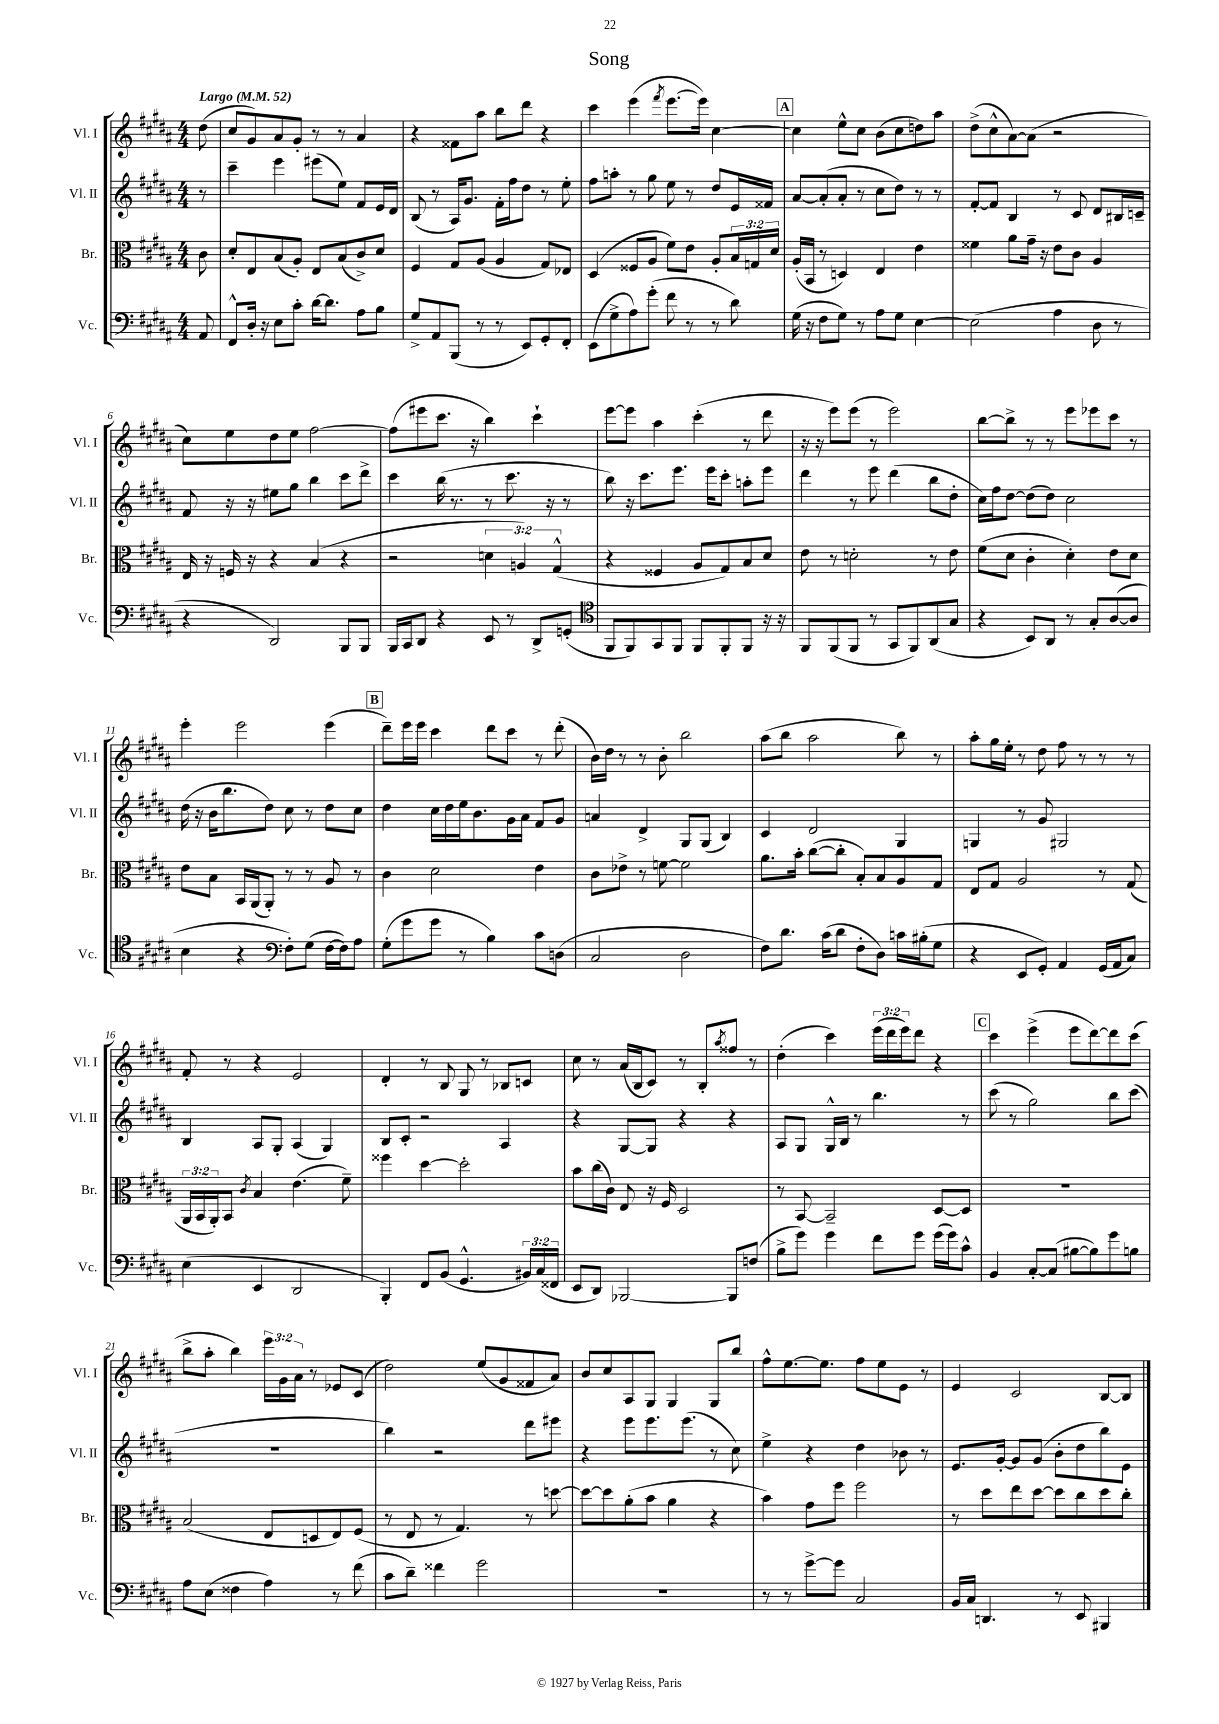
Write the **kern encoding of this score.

**kern	**kern	**kern	**kern
*staff4	*staff3	*staff2	*staff1
*clefF4	*clefC3	*clefG2	*clefG2
*k[f#c#g#d#a#]	*k[f#c#g#d#a#]	*k[f#c#g#d#a#]	*k[f#c#g#d#a#]
*M4/4	*M4/4	*M4/4	*M4/4
*MM52	*MM52	*MM52	*MM52
8AA#	8c#	8r	(8dd#
=	=	=	=
8FF#^^	8d#'	4ccc#~	8cc#
16D#'	8E	.	8g#)
16r	.	.	.
8E	(8B	4eee	8a#
8c#'	8A#')	.	8g#'
[16d#	8E	(8eee#	8r
8.d#]	.	.	.
.	(8B	8ee)	8r
8A#	8c#^)	8f#	4a#
8B	8d#	16e	.
.	.	16d#	.
=	=	=	=
8G#^	4F#	(8B	4r
8AA#	.	8r	.
(8BBB	8G#	16A#)	8f##
.	.	8.g#	.
8r	(8A#	.	8aa#
8r	4A#	16f#'	8bb
.	.	16ff#	.
8EE)	.	8dd#	8ddd#
8GG#'	8G#)	8r	4r
8FF#'	8E-	8ee'	.
=	=	=	=
(8EE	(4D#	8ff#	4ccc#
8G#^	.	8aa'	.
8A#)	8F##	8r	(4eee
(8g#'	8A#	8gg#	.
.	.	.	8qfff#
8f#	8f#)	8ee	[8.eee
8r	8e	8r	.
.	.	.	16eee])
8r	8A#'	8dd#	[4cc#
8d#)	24B	16e	.
.	24G	.	.
.	.	16f##	.
.	24d#	.	.
=	=	=	=
(16G#	(16A#'	[8a#	4cc#]
16r	16BB	.	.
8F#	8r	(8a#']	.
8G#)	4D)	8a#'	8ee^^
8r	.	8r	8cc#
8A#	4E	8cc#	(8b
8G#	.	8dd#)	8cc#
[4E	4e	8r	8dd)
.	.	8r	8aa#
=	=	=	=
(2E]	4f##	[8f#'	(8dd#^
.	.	8f#]	8cc#^^
.	8a#	4B	[8a#)
.	16g#~	.	(8a#]
.	16r	.	.
4A#	8e	8r	2r
.	8c#	8c#	.
8D#	4A#	8d#	.
8r	.	16B#	.
.	.	16c~	.
=	=	=	=
4r	16E	8f#	8cc#)
.	16r	.	.
.	16F	16r	8ee
.	16r	16r	.
2DD#)	4r	8ee#	8dd#
.	.	8gg#	8ee
.	(4B	4bb	[2ff#
8BBB	4r	8ccc#	.
8BBB	.	8ddd#^	.
=	=	=	=
16BBB	2r	4ccc#	(8ff#]
16CC#	.	.	.
8DD#	.	.	8eee#
4r	.	(16bb	8.ccc#
.	.	8.r	.
.	.	.	16r
8EE	6d	8r	4bb)
8r	.	8.ccc#	.
.	6A)	.	.
8DD#^	.	.	4ccc#`
.	.	16r	.
.	(6G#^^	.	.
(8GG'	.	8r	.
=	=	=	=
*clefC4	*	*	*
8FF#	4r	8bb)	[8eee
8FF#)	.	16r	8eee]
.	.	8.ccc#	.
8GG#	4F##	.	4aa#
8FF#	.	8.eee	.
8FF#	8A#	.	(4ccc#'
.	.	16eee	.
8FF#'	8G#)	8ccc#'	.
8FF#	8B	8aa'	8r
16r	8d#	8eee	8ddd#
16r	.	.	.
=	=	=	=
8FF#	8e	4ddd#	16r
.	.	.	16r
(8FF#	8r	.	8eee)
8FF#	2d'	8r	(8eee
8r	.	8eee	8r
8GG#	.	(4ddd#	2eee)
8FF#)	.	.	.
(8AA#	8r	8bb	.
8G#	8e	8dd#'	.
=	=	=	=
4r	(8f#	16cc#)	[8bb
.	.	16ff#	.
.	8d#	[8dd#	8bb^]
8BB)	4c#'	(8dd#]	8r
8AA#	.	8dd#)	8r
8r	4d#')	2cc#	8eee
8G#'	.	.	8eee-
([8A#	8e	.	8ccc#
8A#]	8d#	.	8r
=	=	=	=
4B	8e	(16dd#	4eee'
.	.	16r	.
.	8B	16b	.
.	.	8.bb	.
4r	16BB	.	2eee
.	(16AA#	.	.
.	8AA#')	8dd#)	.
*clefF4	*	*	*
8F#')	8r	8cc#	.
(8G#	8r	8r	.
[16F#	8A#	8dd#	(4eee
16F#])	.	.	.
8A#	8r	8cc#	.
=	=	=	=
(8G#'	4c#	4dd#	8ddd#~)
8g#	.	.	16eee
.	.	.	16eee
8g#	2d#	16cc#	4ccc#
.	.	16dd#	.
8r	.	16ee	.
.	.	8.b	.
4B)	.	.	8ddd#
.	.	16g#	8ccc#
.	.	16a#	.
8c#	4e	8f#	8r
(8D	.	8g#	(8ddd#'
=	=	=	=
2C#	8c#	4a	16b)
.	.	.	16dd#
.	8e-^	.	8r
.	8r	4d#^	8r
.	[8f	.	8b'
2D#	2f]	8G#	2bb
.	.	(8G#	.
.	.	4B)	.
=	=	=	=
8F#)	8.a#	4c#	(8aa#
8.d#	.	.	8bb
.	16b'	.	.
.	([8cc#	2d#	2aa#
(16c#	.	.	.
8d#	8cc#']	.	.
8F#'	8B')	.	.
8D#)	8B	.	.
16c	8A#	4G#	8bb)
(16B#'	.	.	.
8G#	8G#	.	8r
=	=	=	=
4r	8E	4G	8aa#'
.	8G#	.	16gg#
.	.	.	16ee'
8EE	2A#	8r	8r
8GG#')	.	8g#	8dd#
4AA#	.	2G#	8ff#
.	.	.	8r
(16GG#	8r	.	8r
16AA#	.	.	.
8C#)	(8G#	.	8r
=	=	=	=
(4E	24AA#	4B	8f#'
.	24BB	.	.
.	24AA#')	.	.
.	8BB	.	8r
.	8qc#	.	.
4EE	4B	8A#	4r
.	.	8G#'	.
2DD#	(4.e	(4A#	2e
.	.	4G#)	.
.	8f#~)	.	.
=	=	=	=
4BBB')	4ff##	8B	4d#'
.	.	8c#'	.
8FF#	[4dd#	2r	8r
(8BB	.	.	8B
4.GG#^^	2dd#']	.	8G#
.	.	.	8r
.	.	4A#	8B-
24BB#)	.	.	8c
(24C#	.	.	.
24FF##	.	.	.
=	=	=	=
8EE	8b	4r	8cc#
8DD#)	(16cc#	.	8r
.	16c#)	.	.
[2BBB-	8E	[8G#	(16a#
.	.	.	16B
.	16r	8G#]	8c#)
.	16F#	.	.
.	2D#	4r	8r
.	.	.	8B'
.	.	.	8qaa#
8BBB-]	.	4r	8ff##
(8F	.	.	8r
=	=	=	=
8B^	8r	8A#	(4dd#'
8g#)	[8BB	8G#	.
4g#	2BB~]	16G#^^	4ccc#)
.	.	16B	.
.	.	8r	.
8f#	.	4.bb	(24eee
.	.	.	24ddd#
.	.	.	24eee)
8g#	.	.	8ddd#
(16g#	[8D#	.	4r
16g#)	.	.	.
8c#^^	8D#]	8r	.
=	=	=	=
4BB	1r	(8ccc#	4ccc#
.	.	8r	.
[8C#'	.	2gg#)	(4eee^
(8C#]	.	.	.
[8B#	.	.	8eee
8B#])	.	.	[8ddd#)
8g#	.	8bb	8ddd#]
8B	.	(8ccc#	(8ccc#
=	=	=	=
8A#	(2B	1r	8bb^
(8E	.	.	8aa#'
4F##	.	.	4bb)
4A#)	8E	.	24eee
.	.	.	24g#
.	.	.	24a#
.	8D	.	8r
8r	8E)	.	8e-
(8f#	(8F#	.	(8c#
=	=	=	=
8c#	8r	4bb)	2dd#)
8d#~)	8E	.	.
4f##	8r	2r	.
.	4.G#)	.	.
2g#	.	.	(8ee
.	.	.	8g#
.	8r	8ddd#	8f##
.	[8dd	8eee#	8a#)
=	=	=	=
1r	8dd_	4r	8b
.	8dd]	.	8cc#
.	(8a#'	8eee	8A#
.	8b	8.eee	8G#
.	4a#	.	4G#
.	.	(8.eee	.
.	4r	8r	8G#
.	.	8cc#)	8bb
=	=	=	=
8r	4b)	4ee^	8ff#^^
8r	.	.	[8.ee
[8g#^	8g#	4r	.
.	.	.	8.ee]
8g#]	8ff#	.	.
2C#	2ff#	4dd#	8ff#
.	.	.	8ee
.	.	8b-	8e
.	.	8r	8r
=	=	=	=
16BB	8r	8.e	4e
16C#	.	.	.
4.DD	8dd#	.	.
.	.	[16g#'	.
.	8ee	8g#]	2c#
.	[8dd#	(8g#	.
8r	8dd#]	8b'	.
8EE	8cc#	8dd#	.
4BBB#	8dd#	8bb)	[8B
.	8cc#'	8e	8B]
==	==	==	==
*-	*-	*-	*-
